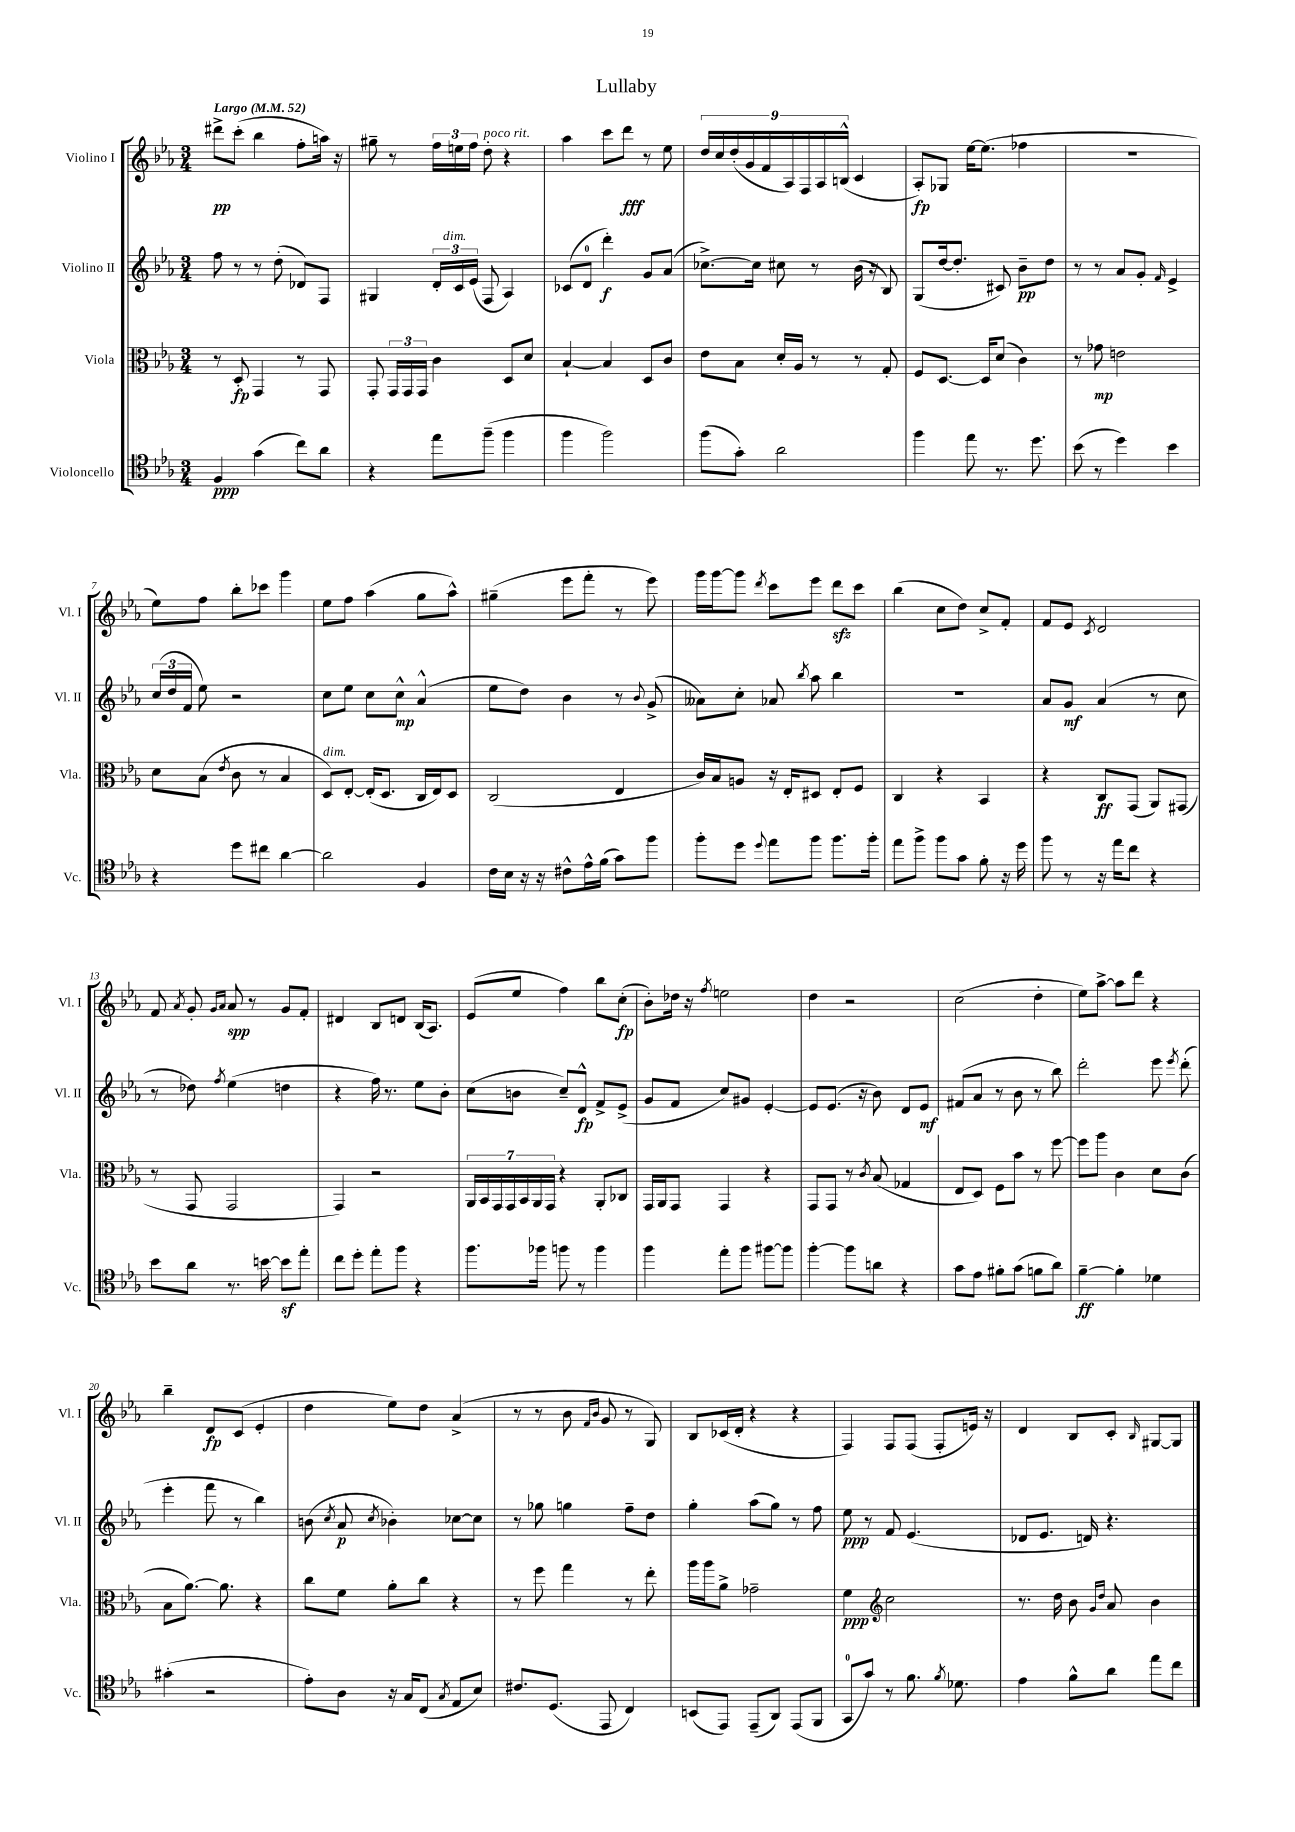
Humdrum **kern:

**kern	**kern	**kern	**kern
*staff4	*staff3	*staff2	*staff1
*clefC4	*clefC3	*clefG2	*clefG2
*k[b-e-a-]	*k[b-e-a-]	*k[b-e-a-]	*k[b-e-a-]
*M3/4	*M3/4	*M3/4	*M3/4
*MM52	*MM52	*MM52	*MM52
4F/	8r	8ff\	8ddd#^\L
.	8D'/	8r	(8ccc'\J
(4g\	4GG/	8r	4bb-\
.	.	(8dd'\	.
8cc\L)	8r	8d-/L)	8ff'\L
8a-\J	8GG/	8F/J	16aa\Jk)
.	.	.	16r
=	=	=	=
4r	8GG'/	4G#/	8gg#~\
.	24GG/LL	.	8r
.	24GG/	.	.
.	24GG/JJ	.	.
8ee-\L	4c\	24d'/LL	24ff\LL
.	.	24c/	24ee\
.	.	(24e-/JJ	24ff\JJ
(8ff~\J	.	8F/	8dd'\
4ff\	8D/L	4A-/)	4r
.	8d/J	.	.
=	=	=	=
4ff\	[4B-`/	(8c-/L	4aa-\
.	.	8d/J	.
2ff\)	4B-/]	4ddd'\)	8ccc\L
.	.	.	8ddd\J
.	8D/L	8g/L	8r
.	8c/J	(8a-/J	8ee-\
=	=	=	=
(8ff\L	8e-\L	[8.cc-^\L)	18dd/LL
.	.	.	18cc/
.	.	.	(18dd'/
8g'\J)	8B-\J	.	.
.	.	.	18g/
.	.	16cc-\]Jk	.
.	.	.	18f/
2a-\	16d'/LL	8cc#\	.
.	.	.	18A-/)
.	16A-/JJ	.	.
.	.	.	18F/
.	8r	8r	.
.	.	.	18A-/
.	.	.	(18B^^/JJ
.	8r	(16b-\	4c/
.	.	16r	.
.	8G'/	8B-/)	.
=	=	=	=
4ff\	8F/L	(8G/L	8A-'/L)
.	[8.D/J	[16dd/k	8G-/J
.	.	8.dd'/]J	.
8ee-\	.	.	[16ee-\LK
.	16D/]LK	.	(8.ee-\]J
8.r	(8d/J	8c#/)	.
.	4c\)	8b-~\L	4ff-\
8.dd\	.	.	.
.	.	8dd\J	.
=	=	=	=
(8b-\	8r	8r	2.r
8r	8g-\	8r	.
4dd\)	2e\	8a-/L	.
.	.	8g'/J	.
.	.	16qqf/	.
4b-\	.	4e-^/	.
=	=	=	=
4r	8d\L	(24cc/LL	8ee-\L)
.	.	24dd/	.
.	.	24f/JJ	.
.	(8B-\J	8ee-\)	8ff\J
.	8qe-/	.	.
8dd\L	8c\	2r	8bb-'\L
8cc#\J	8r	.	8ccc-\J
[4a-\	4B-/	.	4ggg\
=	=	=	=
2a-\]	8D/L)	8cc\L	8ee-\L
.	[8E-'/J	8ee-\J	8ff\J
.	(16E-'/]LK	8cc\L	(4aa-\
.	8.D/J	.	.
.	.	8cc^^\J	.
4F/	16C/LL	(4a-^^/	8gg\L
.	16E-/J)	.	.
.	8D/J	.	8aa-^^\J)
=	=	=	=
16c\LL	(2C/	8ee-\L	(4gg#~\
16B-\JJ	.	.	.
16r	.	8dd\J)	.
16r	.	.	.
8c#^^\L	.	4b-\	8eee-\L
16e-^^\L	.	.	8fff'\J
(16f\JJ	.	.	.
8g\L)	4E-/	8r	8r
.	.	8qqb-/	.
8ff\J	.	(8g^/	8eee-\)
=	=	=	=
8ff'\L	16c/LL)	8a--\L)	16ggg\LL
.	16B-/J	.	[16ggg\J
8dd\J	8A/J	8cc'\J	8ggg\]J
8qqdd/	.	.	8qddd/
8ee-\L	16r	8a-/	8ccc\L
.	16E-'/LK	.	.
.	.	8qbb-/	.
8ff\J	8D#/J	8aa-\	8eee-\J
8.ff\L	8E-'/L	4bb-\	8ddd\L
.	8F/J	.	8ccc\J
16ff'\Jk	.	.	.
=	=	=	=
8ee-\L	4C/	2.r	(4bb-\
8ff^\J	.	.	.
8ff\L	4r	.	8cc\L
8g\J	.	.	8dd\J)
8f'\	4BB-/	.	8cc^/L
16r	.	.	8f'/J
16dd\	.	.	.
=	=	=	=
8ff\	4r	8a-/L	8f/L
8r	.	8g/J	8e-/J
.	.	.	8qc/
16r	8C/L	(4a-/	2d/
16ee-\LK	.	.	.
8cc\J	(8GG/J	.	.
4r	8AA-/L)	8r	.
.	(8GG#/J	8cc\	.
=	=	=	=
8b-\L	8r	8r	8f/
.	.	.	8qa-/
8a-\J	8GG/	8dd-\)	8g'/
.	.	.	16qqg/LL
.	.	8qff/	16qqa-/JJ
8.r	2GG/	(4ee-\	8a-/
.	.	.	8r
[16b\	.	.	.
8b\]L	.	4dd\	8g/L
8ee-'\J	.	.	8f'/J
=	=	=	=
8cc\L	4GG/)	4r	4d#/
8dd'\J	.	.	.
8ee-'\L	2r	16ff\)	8B-/L
.	.	8.r	.
8ff\J	.	.	8d/J
4r	.	8ee-\L	(16B-/LK
.	.	.	8.A-/J)
.	.	8b-'\J	.
=	=	=	=
8.ff\L	28AA-/LL	(8cc\L	(8e-/L
.	28BB-/	.	.
.	28GG/	.	.
.	28GG/	.	.
.	.	8b\J	8ee-/J
.	28BB-/	.	.
.	28AA-/	.	.
16ff-\Jk	.	.	.
.	28GG/JJ	.	.
8ff\	4r	8cc~/L)	4ff\)
8r	.	8d^^/J	.
4ff\	8AA-'/L	8f^/L	8bb-\L
.	8C-/J	(8e-^/J	(8cc'\J
=	=	=	=
4ff\	16GG/LL	8g/L	8b-'\L)
.	16AA-/J	.	.
.	8GG/J	8f/J	16dd-\Jk
.	.	.	16r
.	.	.	8qff/
8ee-'\L	4GG/	8cc/L)	2ee\
8ff\J	.	8g#/J	.
[8ff#\L	4r	[4e-'/	.
8ff#\]J	.	.	.
=	=	=	=
[4ff'\	8GG/L	8e-/]L	4dd\
.	8GG/J	(8.e-/J	.
8ff\]L	8r	.	2r
.	.	16r	.
.	8qc/	.	.
8a\J	(8B-/	8b-\)	.
4r	4G-/	8d/L	.
.	.	8e-/J	.
=	=	=	=
8g\L	8E-/L	(8f#/L	(2cc\
8e-\J	8D/J)	8a-/J	.
8f#'\L	8F\L	8r	.
(8g\J	8b-\J	8b-\	.
8f\L	8r	8r	4dd'\
8a-\J)	[8ff\	8bb-\)	.
=	=	=	=
[4f~\	8ff\]L	2ddd'\	8ee-\L)
.	8aa-\J	.	[8aa-^\J
4f'\]	4c\	.	8aa-\]L
.	.	.	8ddd\J
4d-\	8d\L	8eee-\	4r
.	.	8qeee-/	.
.	(8c\J	(8ddd'\	.
=	=	=	=
(4g#'\	8B-\L	4eee-'\	4bb-~\
.	[8.a-\J)	.	.
2r	.	8fff\	8d/L
.	8.a-\]	.	.
.	.	8r	(8c/J
.	4r	4bb-\)	4e-'/
=	=	=	=
8e-'\L)	8cc\L	(8b\	4dd\
.	.	8qcc/	.
8A-\J	8f\J	8a-/	.
.	.	8qcc/	.
16r	8a-'\L	4b-'\)	8ee-\L)
16G/LK	.	.	.
(8C/J	8cc\J	.	8dd\J
8qG/	.	.	.
8E-/L	4r	[8cc-\L	(4a-^/
8B-/J)	.	8cc-\]J	.
=	=	=	=
8.c#/L	8r	8r	8r
.	8ff\	8gg-\	8r
(8.D/J	.	.	.
.	4gg\	4gg\	8b-\
.	.	.	16qqf/LL
.	.	.	16qqb-/JJ
8EE-/	.	.	8g/
4C/)	8r	8ff~\L	8r
.	8ee-'\	8dd\J	8G/)
=	=	=	=
(8BB/L	16aa-\LL	4gg'\	8B-/L
.	16aa-\J	.	.
8EE-/J)	8a-^\J	.	(16c-/L
.	.	.	16d'/JJ
(8EE-~/L	2g-~\	(8aa-\L	4r
8AA-/J)	.	8gg\J)	.
(8EE-/L	.	8r	4r
8FF/J	.	8ff\	.
=	=	=	=
8GG/L	4f\	8ee-\	4F/)
8g/J)	.	8r	.
*	*clefG2	*	*
8r	2cc\	8f/	8F/L
8.f\	.	(4.e-/	(8F/J
.	.	.	8F'/L
8qf/	.	.	.
8.d-\	.	.	.
.	.	.	16e/Jk)
.	.	.	16r
=	=	=	=
4e-\	8.r	8d-/L	4d/
.	.	8.e-/J	.
.	16dd\	.	.
8f^^\L	8b-\	.	8B-/L
.	.	16d/)	.
.	16qqg/LL	.	.
.	16qqdd/JJ	.	.
8a-\J	8a-/	4.r	8c'/J
.	.	.	16qqB-/
8ee-\L	4b-\	.	[8G#/L
8cc\J	.	.	8G#/]J
==	==	==	==
*-	*-	*-	*-
